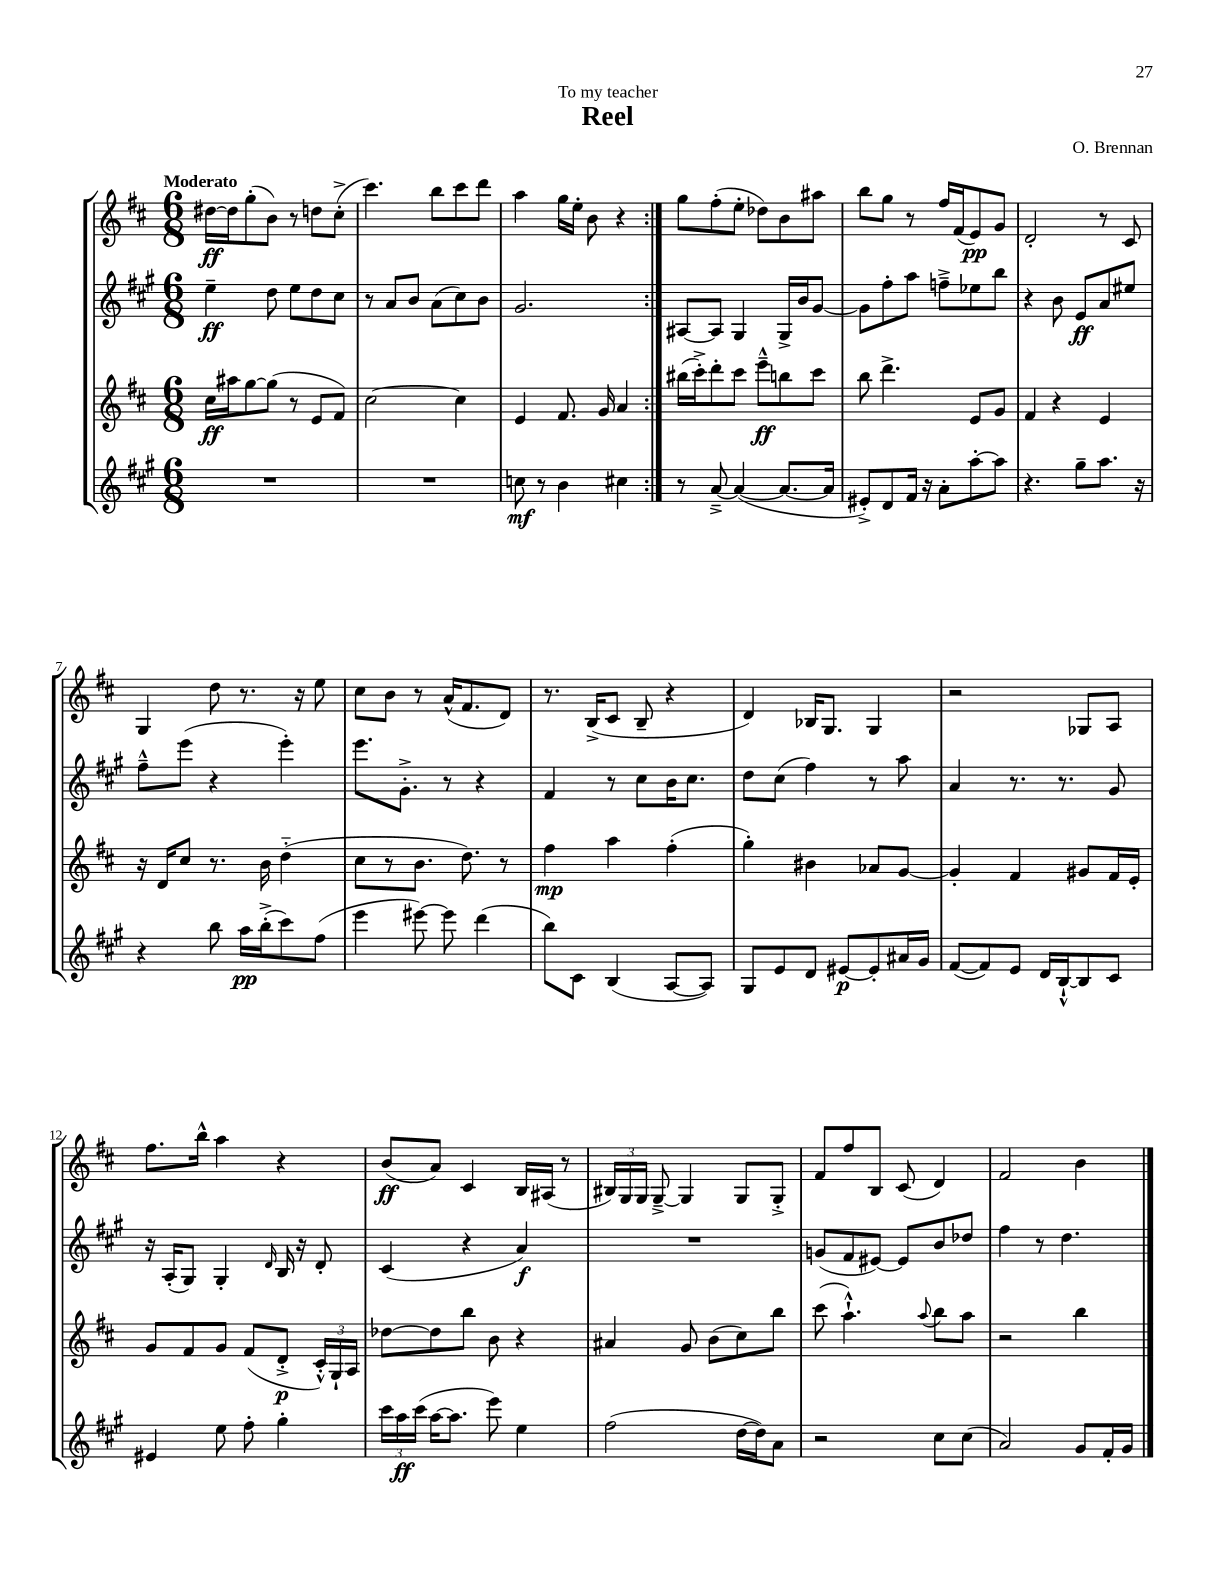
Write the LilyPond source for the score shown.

\header { title = "Reel" composer = "O. Brennan" dedication = "To my teacher" }
<<
\new StaffGroup <<
\new Staff = "s0" {
    \clef treble \key d \major \numericTimeSignature \time 6/8 \tempo "Moderato"
    \autoBeamOff \repeat volta 2 { dis''16[~\ff dis''16 g''8-.( b'8]) r8 d''8[ cis''8]-.->( |
    cis'''4.) b''8[ cis'''8 d'''8] |
    a''4 g''16[ e''16]-. b'8 r4 | }
    g''8[ fis''8-.( e''8]-. des''8[) b'8 ais''8] |
    b''8[ g''8] r8 fis''16[ fis'16( e'8\pp) g'8] |
    d'2-. r8 cis'8 |
    g4 d''8 r8. r16 e''8 |
    cis''8[ b'8] r8 a'16[-^( fis'8. d'8]) |
    r8. b16[->( cis'8] b8-- r4 |
    d'4) bes16[ g8.] g4 |
    r2 ges8[ a8] |
    fis''8.[ b''16]-^ a''4 r4 |
    b'8[\ff( a'8]) cis'4 b16[ ais16]( r8 |
    \tuplet 3/2 { bis16[) g16 g16] } g8~---> g4 g8[ g8]-.-> |
    fis'8[ fis''8 b8] cis'8( d'4) |
    fis'2 b'4 \bar "|." |
}
\new Staff = "s1" {
    \clef treble \key a \major \numericTimeSignature \time 6/8
    \autoBeamOff \repeat volta 2 { e''4--\ff d''8 e''8[ d''8 cis''8] |
    r8 a'8[ b'8] a'8[( cis''8) b'8] |
    gis'2. | }
    ais8[~ ais8] gis4 gis16[-> b'16 gis'8]~ |
    gis'8[ fis''8-. a''8] f''8[---> ees''8 b''8] |
    r4 b'8 e'8[\ff a'8 eis''8] |
    fis''8[---^ e'''8]( r4 e'''4-.) |
    e'''8.[ gis'8.]-.-> r8 r4 |
    fis'4 r8 cis''8[ b'16 cis''8.] |
    d''8[ cis''8]( fis''4) r8 a''8 |
    a'4 r8. r8. gis'8 |
    r16 a16[-.( gis8]) gis4-. \grace { d'16 } b16 r16 d'8-. |
    cis'4( r4 a'4\f) |
    R2. |
    g'8[( fis'8 eis'8]~) eis'8[ b'8 des''8] |
    fis''4 r8 d''4. \bar "|." |
}
\new Staff = "s2" {
    \clef treble \key d \major \numericTimeSignature \time 6/8
    \autoBeamOff \repeat volta 2 { cis''16[\ff ais''16 g''8~ g''8]( r8 e'8[ fis'8]) |
    cis''2~ cis''4 |
    e'4 fis'8. g'16 a'4 | }
    bis''16[( cis'''16-.->) d'''8-. cis'''8] e'''8[---^\ff b''8 cis'''8] |
    b''8 d'''4.-> e'8[ g'8] |
    fis'4 r4 e'4 |
    r16 d'16[ cis''8] r8. b'16 d''4-_( |
    cis''8[ r8 b'8.] d''8.) r8 |
    fis''4\mp a''4 fis''4-.( |
    g''4-.) bis'4 aes'8[ g'8]~ |
    g'4-. fis'4 gis'8[ fis'16 e'16]-. |
    g'8[ fis'8 g'8] fis'8[( d'8]-.->\p \tuplet 3/2 { cis'16[-.-^) g16-! a16] } |
    des''8[~ des''8 b''8] b'8 r4 |
    ais'4 g'8 b'8[( cis''8) b''8] |
    cis'''8( a''4.-!-^) \appoggiatura { a''8 } b''8[ a''8] |
    r2 b''4 \bar "|." |
}
\new Staff = "s3" {
    \clef treble \key a \major \numericTimeSignature \time 6/8
    \autoBeamOff \repeat volta 2 { R2. |
    R2. |
    c''8\mf r8 b'4 cis''4 | }
    r8 a'8~---> a'4~( a'8.[~ a'16] |
    eis'8[-.->) d'8 fis'16] r16 a'8[-. a''8~-. a''8] |
    r4. gis''8[-- a''8.] r16 |
    r4 b''8 a''16[\pp b''16-.->( cis'''8) fis''8]( |
    e'''4 eis'''8~) eis'''8 d'''4( |
    b''8[) cis'8] b4( a8[~ a8]) |
    gis8[ e'8 d'8] eis'8[~\p eis'8-. ais'16 gis'16] |
    fis'8[~( fis'8) e'8] d'16[ b16~-!-^ b8 cis'8] |
    eis'4 e''8 fis''8-. gis''4-. |
    \tuplet 3/2 { cis'''16[ a''16\ff cis'''16]( } a''16[~ a''8.] e'''8) e''4 |
    fis''2( d''16[~ d''16) a'8] |
    r2 cis''8[ cis''8]( |
    a'2) gis'8[ fis'16-. gis'16] \bar "|." |
}
>>
>>
